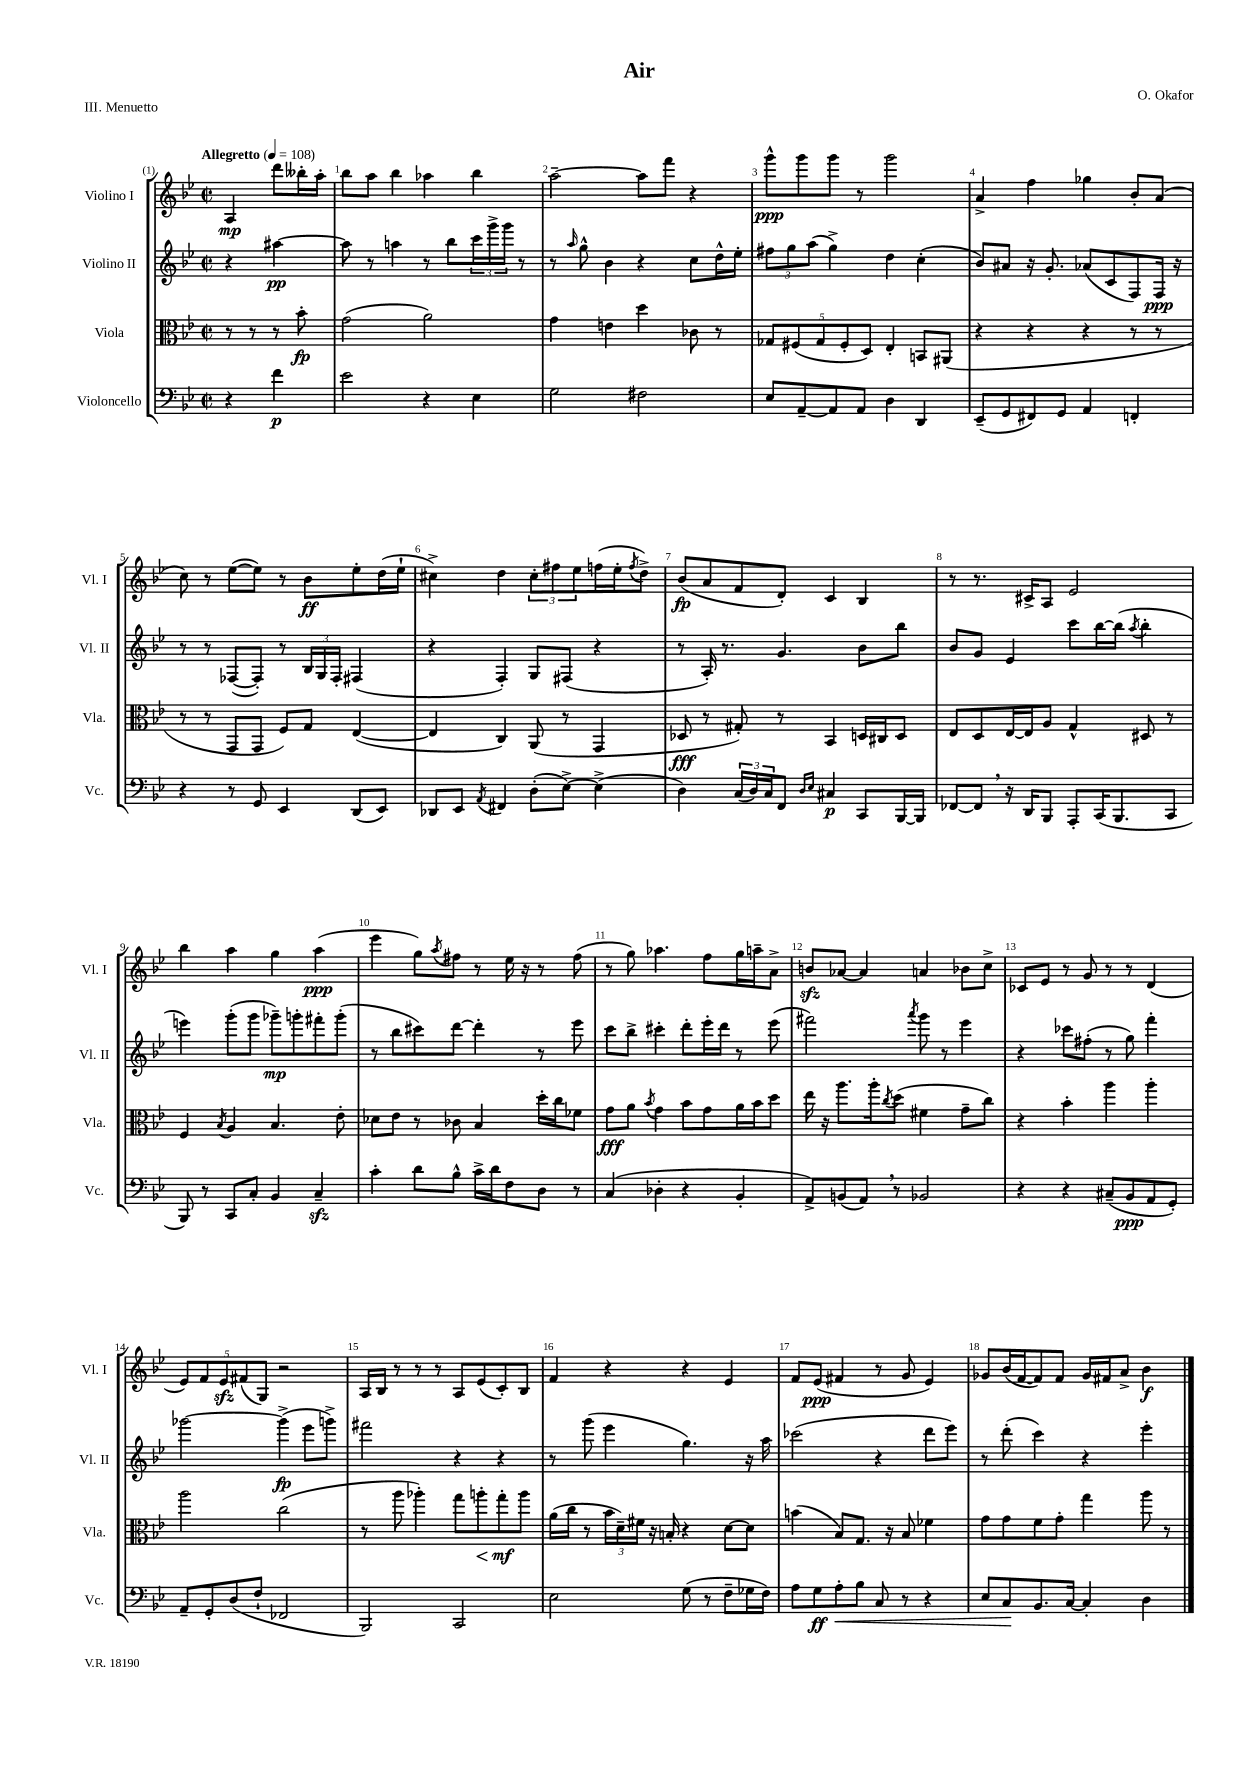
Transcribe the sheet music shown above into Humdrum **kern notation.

**kern	**kern	**kern	**kern
*staff4	*staff3	*staff2	*staff1
*clefF4	*clefC3	*clefG2	*clefG2
*k[b-e-]	*k[b-e-]	*k[b-e-]	*k[b-e-]
*M2/2	*M2/2	*M2/2	*M2/2
*met(c|)	*met(c|)	*met(c|)	*met(c|)
*MM108	*MM108	*MM108	*MM108
4r	8r	4r	4A
.	8r	.	.
4f	8r	[4aa#	8ddd
.	8b-'	.	16bb--'
.	.	.	16aa'
=	=	=	=
2e-	(2g	8aa#]	8bb-
.	.	8r	8aa
.	.	4aa	4bb-
4r	2a)	8r	4aa-
.	.	8bb-	.
4E-	.	24ccc	4bb-
.	.	24ggg^	.
.	.	24ggg	.
.	.	8r	.
=	=	=	=
2G	4g	8r	[2aa~
.	.	16qqaa	.
.	.	8gg^^	.
.	4e	4b-	.
2F#	4dd	4r	8aa]
.	.	.	8fff
.	8c-	8cc	4r
.	8r	16dd^^	.
.	.	16ee-'	.
=	=	=	=
8E-	10G-	12ff#	8ggg^^
.	.	12gg	.
.	(10F#	.	.
[8AA~	.	.	8ggg
.	.	(12aa	.
.	10G-	.	.
8AA]	.	4gg^)	8ggg
.	10F#'	.	.
8AA	.	.	8r
.	10D)	.	.
4D	4E-'	4dd	2ggg
4DD	8BB	(4cc'	.
.	(8AA#	.	.
=	=	=	=
(8EE-~	4r	8b-)	4a^
8GG	.	8a#	.
8FF#)	4r	16r	4ff
.	.	8.g'	.
8GG	.	.	.
4AA	4r	(8a-	4gg-
.	.	8c	.
4FF'	8r	8F)	8b-'
.	8r	16F	(8a
.	.	16r	.
=	=	=	=
4r	8r	8r	8cc)
.	8r	8r	8r
8r	8GG	([8F-	([8ee-
8GG	8GG	8F-'])	8ee-])
4EE-	8F)	8r	8r
.	8G	24B-	8b-
.	.	24G	.
.	.	24F-'	.
(8DD	([4E-	(4F#	8ee-'
8EE-)	.	.	(16dd
.	.	.	16ee-`
=	=	=	=
8DD-	4E-]	4r	4cc#^)
8EE-	.	.	.
8qAA	.	.	.
4FF#	4C)	4F')	4dd
(8D'	(8AA	8G	12cc#'
.	.	.	12ff#
[8E-^)	8r	(8F#	.
.	.	.	12ee-
(4E-^]	4GG	4r	(16ff
.	.	.	16ee-'
.	.	.	8qff
.	.	.	8dd^)
=	=	=	=
4D)	8D-	8r	(8b-
.	8r	16A')	8a
.	.	8.r	.
(24C	8G#')	.	8f
24D)	.	.	.
24C	.	.	.
8FF	8r	4.g	8d')
16qqD	.	.	.
16qqE-	.	.	.
4C#	4BB-	.	4c
8CC	16D	8b-	4B-
.	16C#	.	.
[16BBB-	8D	8bb-	.
16BBB-]	.	.	.
=	=	=	=
[8FF-	8E-	8b-	8r
8FF-]	8D	8g	8.r
16r	[16E-	4e-	.
16DD	16E-]	.	16c#^
8BBB-	8A	.	8A
8AAA'	4G^^	8ccc	2e-
(16CC	.	[16bb-	.
8.BBB-	.	(16bb-]	.
.	.	8qaa	.
.	8D#	4bb-'	.
8CC	8r	.	.
=	=	=	=
8BBB-)	4F	4eee)	4bb-
8r	.	.	.
.	8qB-	.	.
8CC	4A	(8ggg'	4aa
8C'	.	8ggg	.
4BB-	4.B-	8ggg-~)	4gg
.	.	8ggg'	.
4C~	.	8fff#'	(4aa
.	8e-'	(8ggg'	.
=	=	=	=
4c'	8d-	8r	4eee-
.	8e-	8bb-	.
8d	8r	8ccc#)	8gg)
.	.	.	8qaa
8B-^^	8c-	[8ddd	8ff#
16c^	4B-	4ddd']	8r
16d	.	.	.
8F	.	.	16ee-
.	.	.	16r
8D	16dd'	8r	8r
.	16cc	.	.
8r	8f-	8eee-	(8ff#
=	=	=	=
(4C	8g	8ccc	8r
.	8a	8bb-^	8gg)
.	8qb-	.	.
4D-'	4g	4ccc#'	4.aa-
4r	8b-	8ddd'	.
.	8g	16eee-'	8ff
.	.	16ddd	.
4BB-'	16a	8r	16gg
.	16b-	.	16aa~
.	8dd	(8eee-	8a^
=	=	=	=
8AA^)	16ee-	2fff#)	8b
.	16r	.	.
(8BB	8.aa	.	[8a-
8AA)	.	.	4a-]
.	16aa'	.	.
.	8qcc	.	.
8r	(8dd	.	.
.	.	8qaaa	.
2BB-	4f#	8ggg	4a
.	.	8r	.
.	8g~	4eee-	8b-
.	8cc)	.	8cc^
=	=	=	=
4r	4r	4r	8c-
.	.	.	8e-
4r	4b-'	8ccc-	8r
.	.	(8ff#'	8g
(8C#~	4aa	8r	8r
8BB-	.	8gg)	8r
8AA	4aa'	4fff'	(4d
8GG')	.	.	.
=	=	=	=
8AA~	2aa	[2ggg-	10e-)
.	.	.	10f
8GG'	.	.	.
.	.	.	10e-
(8D	.	.	.
.	.	.	(10f#
8F`	.	.	.
.	.	.	10G)
2FF-	(2cc	(4ggg-^]	2r
.	.	8eee-	.
.	.	8ggg^)	.
=	=	=	=
2BBB-)	8r	2fff#	16A
.	.	.	16B-
.	8aa	.	8r
.	4aa-')	.	8r
.	.	.	8r
2CC	8gg	4r	8A
.	8aa'	.	(8e-
.	8gg'	4r	8c')
.	8aa	.	8B-
=	=	=	=
2E-	(16a	8r	4f
.	16cc	.	.
.	8r	(8ggg	.
.	24b-	4eee-	4r
.	24d~)	.	.
.	24f#	.	.
.	16r	.	.
.	16B'	.	.
(8G	4r	4.gg)	4r
8r	.	.	.
8F~	[8d	.	4e-
16G-	8d]	16r	.
16F)	.	16aa	.
=	=	=	=
8A	(4b	(2ccc-	8f
8G	.	.	(8e-
8A'	8B-)	.	4f#
8B-	8.G	.	.
8C	.	4r	8r
.	16r	.	.
8r	8B-	.	8g
4r	4f-	8ddd	4e-)
.	.	8eee-)	.
=	=	=	=
8E-	8g	8r	8g-
8C	8g	(8ddd'	(16b-
.	.	.	[16f
8.BB-	8f	4ccc)	8f])
.	8g'	.	8f
[16C	.	.	.
4C']	4gg	4r	16g-
.	.	.	16f#
.	.	.	8a^
4D	8aa	4eee-'	4b-
.	8r	.	.
==	==	==	==
*-	*-	*-	*-
